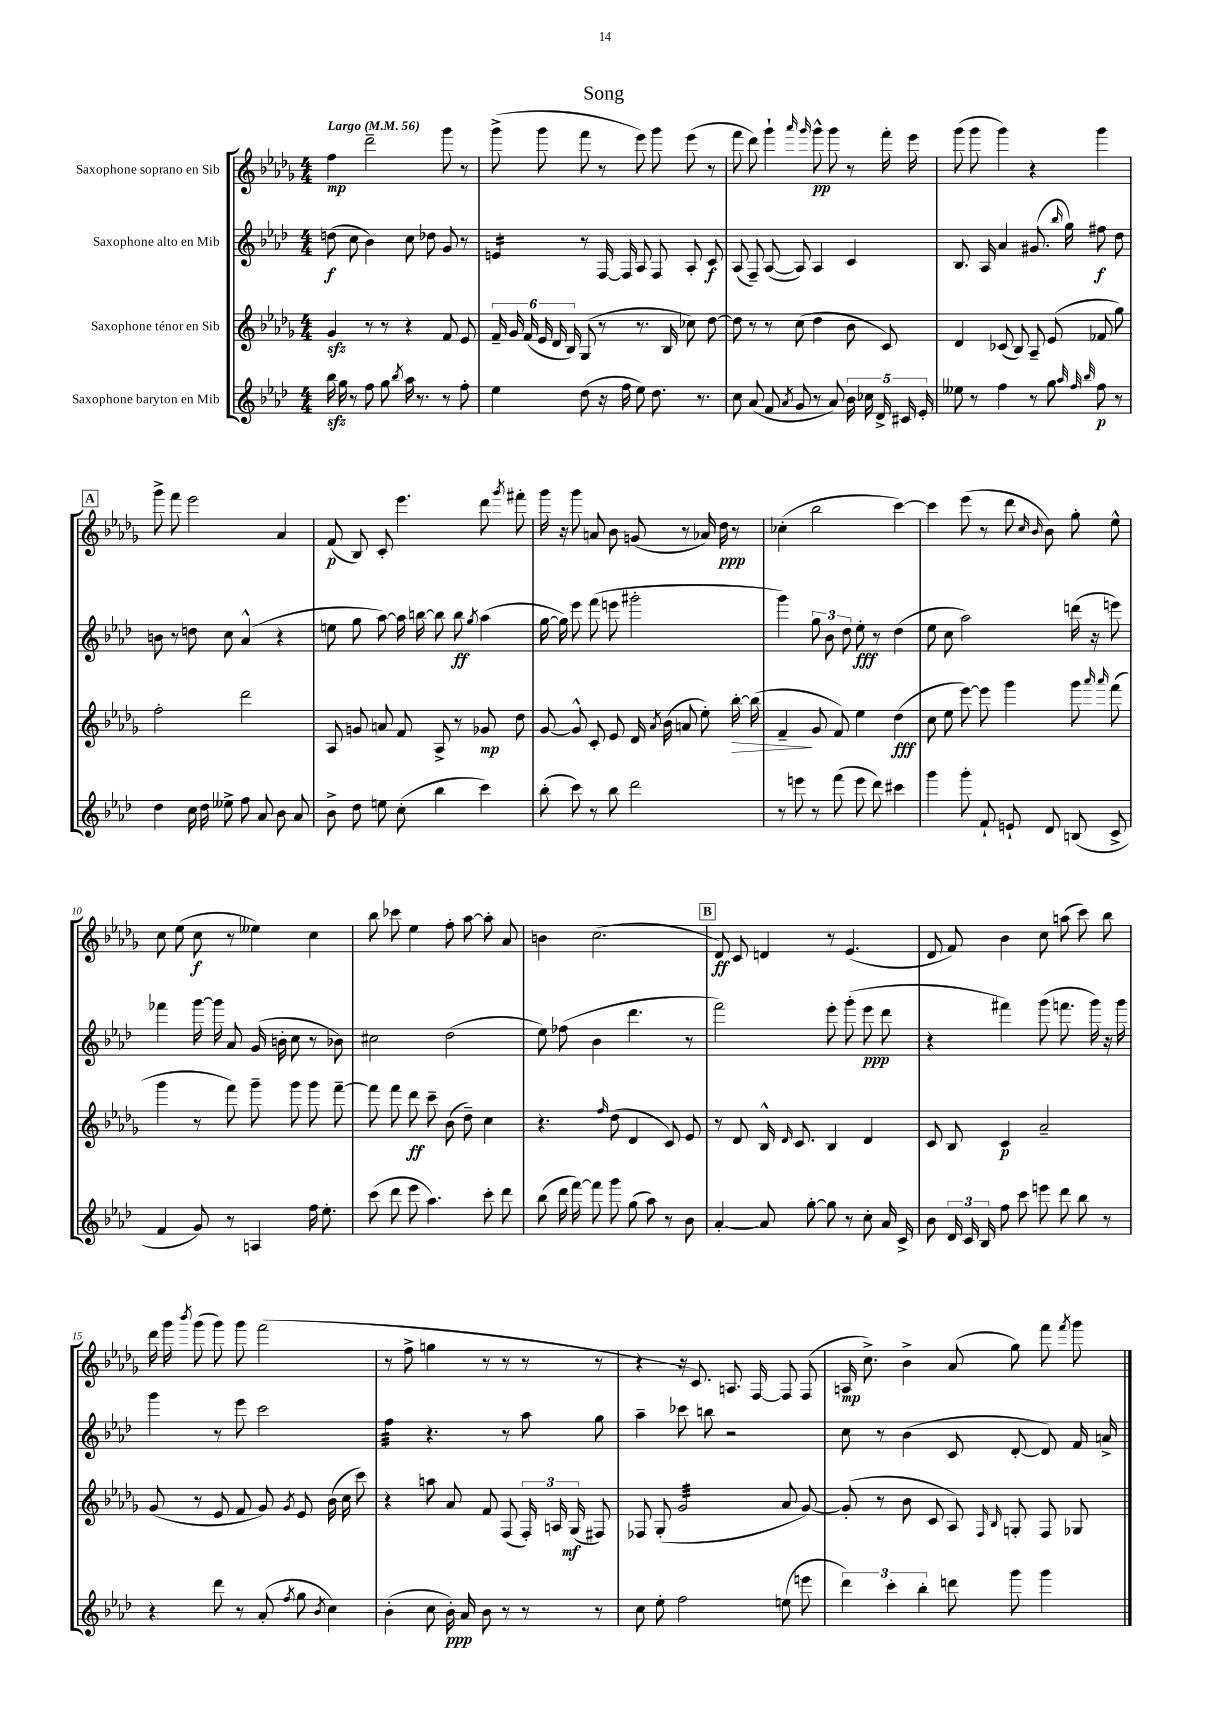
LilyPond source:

\header { title = "Song" }
<<
\new StaffGroup <<
\new Staff = "s0" \with { instrumentName = "Saxophone soprano en Sib" } {
    \clef treble \key des \major \numericTimeSignature \time 4/4 \tempo "Largo" 4 = 56
    \autoBeamOff f''4\mp des'''2-- ges'''8 r8 |
    ges'''8->( ges'''8 f'''8 r8 ees'''8) ges'''8 ees'''8( r8 |
    f'''8 des'''8) ges'''4-! \grace { aes'''16 ges'''16 } ges'''8-^\pp ges'''8 r8 f'''16-. ees'''16 |
    ges'''8( ges'''8 ges'''4) r4 ges'''4 |
    \mark \markup { \box "A" } ges'''8-> f'''8 ees'''2 aes'4 |
    f'8\p( bes8) c'8-. ees'''4. des'''8 \acciaccatura { ges'''8 } fis'''8-. |
    ges'''16 r16 ges'''8 a'8 bes'8 g'8( r8 aes'16) des''16\ppp r8 |
    ces''4-.( bes''2 c'''4~) |
    c'''4 ees'''8( r8 des'''8 \grace { c''16 bes'16 } bes'8) ges''8-. ees''8-^ |
    c''8 ees''8( c''8\f r8 eeses''4) c''4 |
    bes''8 ces'''8 ees''4 f''8-. aes''8~ aes''8-. aes'8 |
    b'4 c''2.( |
    \mark \markup { \box "B" } des'8\ff) c'8 d'4 r8 ees'4.( |
    des'8 f'8) bes'4 c''8 a''8( c'''8) bes''8 |
    des'''16 ges'''16 \acciaccatura { bes'''8 } ges'''8( ges'''8) ges'''8 f'''2( |
    r8 f''8-> g''4 r8 r8 r8 r8 |
    r4 r16 c'8.) a8. f16~ f8 f8( |
    a16\mp c''8.->) bes'4-> aes'8( ges''8) f'''8 \acciaccatura { f'''8 } ges'''8 \bar "|." |
}
\new Staff = "s1" \with { instrumentName = "Saxophone alto en Mib" } {
    \clef treble \key aes \major \numericTimeSignature \time 4/4
    \autoBeamOff d''8\f( c''8 bes'4) c''8 des''8 g'8 r8 |
    e'4:16 r8 f16~ f16 aes8 f8 aes8-. c'8\f |
    aes8( f8--) aes8~( aes8) aes4 c'4 |
    bes8. aes16 aes'4 gis'8.( \grace { bes''16 } g''16) fis''8\f des''8 |
    \mark \markup { \box "A" } b'8 r8 d''8 c''8 aes'4-^( r4 |
    e''8 g''8 aes''8~) aes''16 b''16~ b''8 b''8\ff \acciaccatura { g''8 } aes''4( |
    g''16~ g''16) ees'''8 f'''8( e'''8 gis'''2-. |
    g'''4) \tuplet 3/2 { g''8 bes'8 des''8 } ees''8-.\fff r8 des''4( |
    ees''8 c''8 aes''2) d'''16( r16 e'''8) |
    fes'''4 g'''16~ g'''16 aes'8 g'16( b'16-. c''8 r8 bes'8) |
    cis''2 des''2( |
    ees''8) fes''8( bes'4 des'''4. r8 |
    \mark \markup { \box "B" } f'''2) ees'''8-. g'''8-.( ees'''8\ppp des'''8 |
    r4 fis'''4) g'''8( f'''8. g'''16) r16 g'''16 |
    g'''4 r8 ees'''8 c'''2 |
    f''4:32 r4. r8 aes''8 g''8 |
    aes''4-- ces'''8 b''8 r2 |
    c''8 r8 bes'4( c'8 des'8~-. des'8) f'16 a'16-> \bar "|." |
}
\new Staff = "s2" \with { instrumentName = "Saxophone ténor en Sib" } {
    \clef treble \key des \major \numericTimeSignature \time 4/4
    \autoBeamOff ges'4\sfz r8 r8 r4 f'8 ees'8 |
    \tuplet 6/4 { f'16-- ges'16 f'16( ees'16 des'16 bes16) } ges8( r8 r8. bes16 ces''8) des''8~ |
    des''8 r8 r8 c''8( des''4 bes'8 c'8) |
    des'4 ces'8( bes8) aes8-- ees'8( fes'8 ges''8) |
    \mark \markup { \box "A" } f''2-. des'''2 |
    aes8 g'8 a'8 f'8 aes8-> r8 ges'8\mp des''8 |
    ges'8~ ges'8-^ c'8-. ees'8 des'16 \acciaccatura { aes'8 } bes'16( a'8 ees''8-.) bes''16~-.\> bes''16( |
    f'4--\! ges'8 f'8) ees''4 des''4\fff( |
    c''8 ees''8 ees'''8~) ees'''8 ges'''4 ges'''8 \grace { aes'''16 aes'''16 } f'''8( |
    ges'''4 r8 f'''8) ges'''8-- ges'''8 ges'''8 f'''8~-- |
    f'''8 f'''8 des'''8\ff c'''8-- bes'8( des''8--) c''4 |
    r4. \grace { f''16 } des''8( des'4 c'8) ees'8 |
    \mark \markup { \box "B" } r8 des'8 bes16-^ \grace { des'16 } c'8. bes4 des'4 |
    c'8 bes8 c'4\p aes'2-- |
    ges'8( r8 ees'8 f'8 ges'8) \acciaccatura { ges'8 } ees'8 bes'16( c''16 c'''8) |
    r4 a''8 aes'8 f'8 f8( \tuplet 3/2 { f16-.) a16 ges16\mf( } fis8) |
    fes8 ges8-.( ges'2:32 aes'8 ges'8~) |
    ges'8-.( r8 bes'8 c'8 aes8) \grace { f16 bes16 } g8-. f8 ges8 \bar "|." |
}
\new Staff = "s3" \with { instrumentName = "Saxophone baryton en Mib" } {
    \clef treble \key aes \major \numericTimeSignature \time 4/4
    \autoBeamOff bes''16\sfz g''16 r8 f''8 g''8 \acciaccatura { bes''8 } aes''16 r8. r8 f''8-. |
    ees''4 des''8( r16 f''16 ees''8) des''8. r8. |
    c''8 aes'8( f'8 \acciaccatura { aes'8 } g'8 r8 aes'8) \tuplet 5/4 { bes'16 ces''16 des'16-> cis'16 ees'16-. } |
    eeses''8 r8 f''4 r8 g''8 \grace { aes''32 f''32 bes''32 } f''8\p r8 |
    \mark \markup { \box "A" } des''4 c''16 des''16 eeses''8-> f''8 aes'8 bes'8 aes'8 |
    bes'8-> des''8 e''8 c''8-.( bes''4 c'''4) |
    bes''8-.( c'''8) r8 bes''8 des'''2 |
    r8 e'''8 r8 f'''8( e'''8 des'''8) cis'''4 |
    g'''4 g'''8-. f'8-! e'8-! des'8 b8( c'8-> |
    f'4 g'8) r8 a4 f''16 ees''8.-. |
    c'''8( des'''8 ees'''8 aes''4.) c'''8-. des'''8 |
    bes''8( des'''16 f'''16~) f'''8 g'''8 g''8( aes''8) r8 bes'8 |
    \mark \markup { \box "B" } aes'4~-. aes'8 g''8~-. g''8 r8 c''8-. aes'16 c'16-> |
    bes'8 \tuplet 3/2 { des'16 c'16 bes16 } f''8 c'''8 e'''8 des'''8 bes''8 r8 |
    r4 des'''8 r8 aes'8-.( \acciaccatura { f''8 } g''8 \acciaccatura { bes'8 } c''4) |
    bes'4-.( c''8 bes'16-.\ppp) aes'16 bes'8 r8 r8 r8 |
    c''8 ees''8-. f''2 e''8( e'''8 |
    \tuplet 3/2 { des'''4) c'''4-. bes''4-. } d'''8 g'''8 g'''4 \bar "|." |
}
>>
>>
